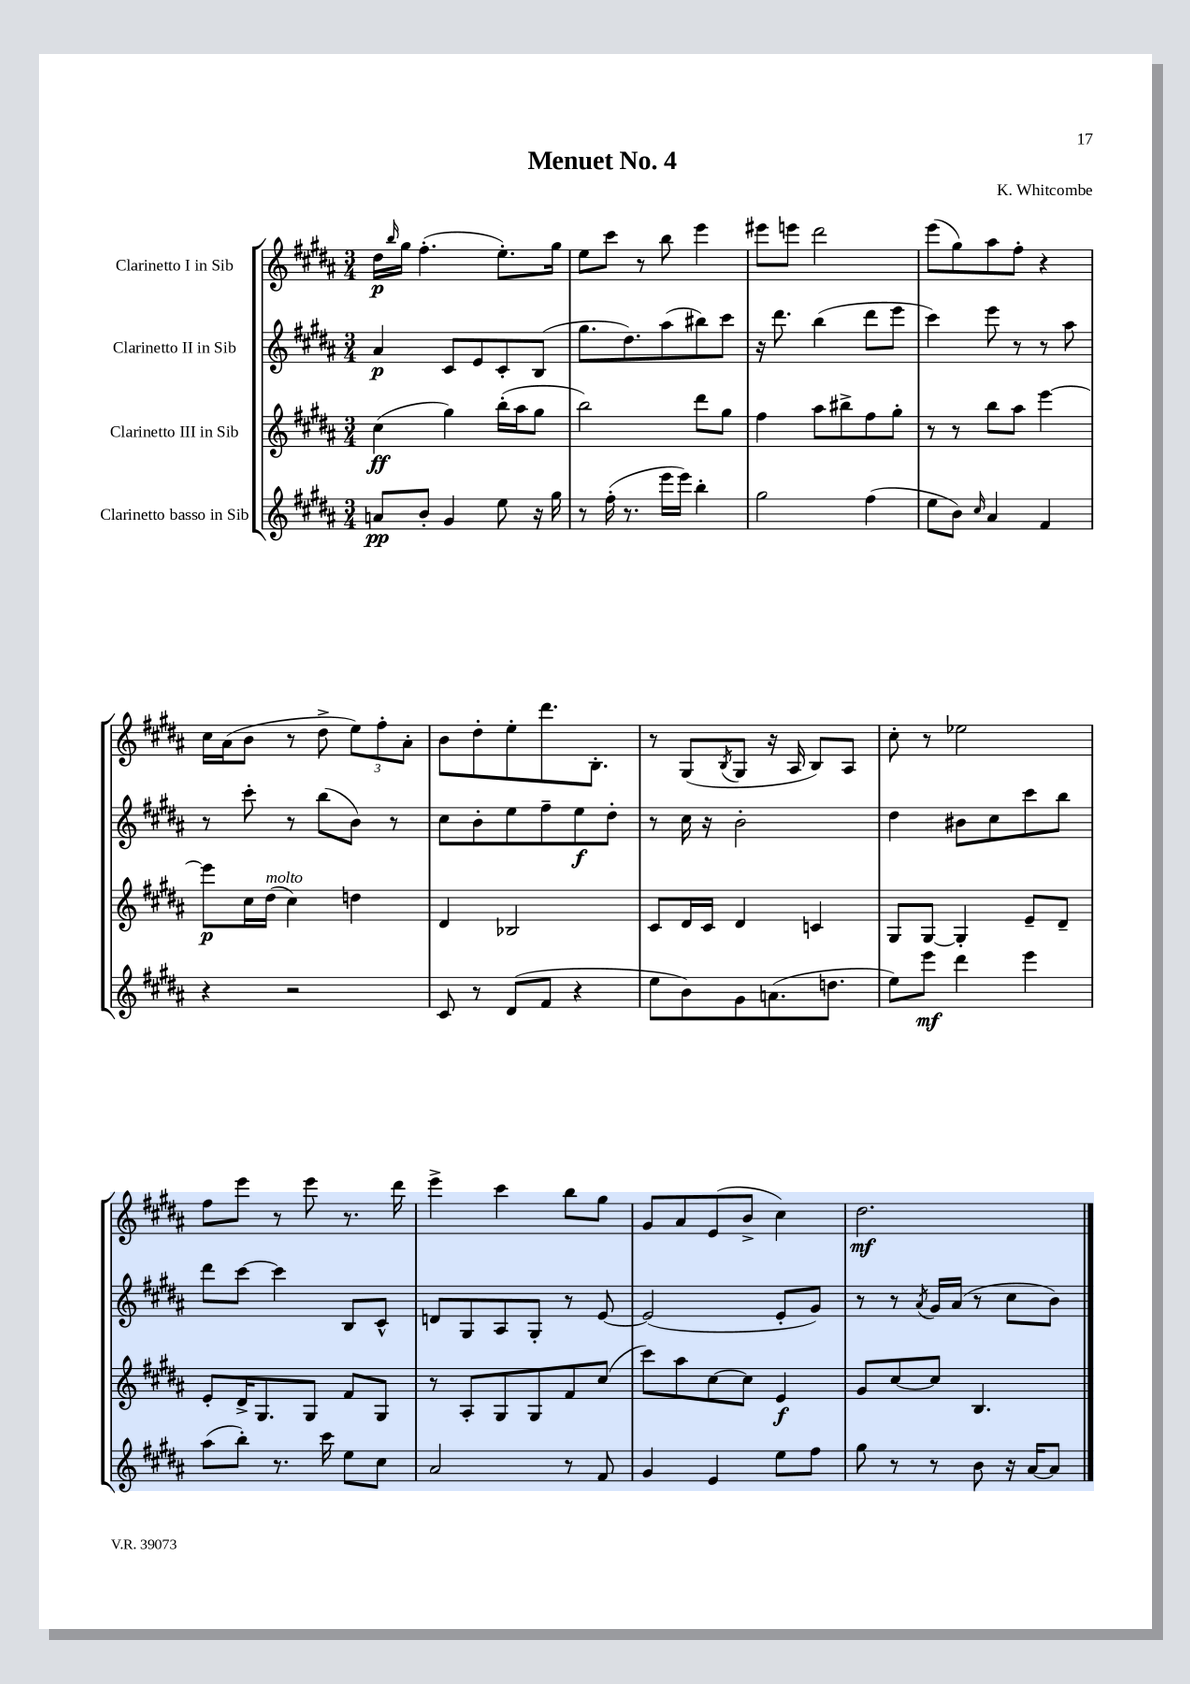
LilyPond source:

\header { title = "Menuet No. 4" composer = "K. Whitcombe" }
<<
\new StaffGroup <<
\new Staff = "s0" \with { instrumentName = "Clarinetto I in Sib" } {
    \clef treble \key b \major \numericTimeSignature \time 3/4
    dis''16\p \grace { b''16 } gis''16 fis''4.-.( e''8.-.) gis''16 |
    e''8 cis'''8 r8 b''8 e'''4 |
    eis'''8 e'''8 dis'''2 |
    e'''8( gis''8) ais''8 fis''8-. r4 |
    cis''16 ais'16( b'8 r8 dis''8-> \tuplet 3/2 { e''8) fis''8-. ais'8-. } |
    b'8 dis''8-. e''8-. dis'''8. b8.-. |
    r8 gis8( \acciaccatura { b8 } gis8 r16 ais16 b8) ais8 |
    cis''8-. r8 ees''2 |
    fis''8 e'''8 r8 e'''8 r8. dis'''16 |
    e'''4-> cis'''4 b''8 gis''8 |
    gis'8 ais'8 e'8( b'8-> cis''4) |
    dis''2.\mf \bar "|." |
}
\new Staff = "s1" \with { instrumentName = "Clarinetto II in Sib" } {
    \clef treble \key b \major \numericTimeSignature \time 3/4
    ais'4\p cis'8 e'8 cis'8-. b8( |
    gis''8. dis''8.) ais''8( bis''8) cis'''8 |
    r16 dis'''8. b''4( dis'''8 e'''8 |
    cis'''4) e'''8 r8 r8 ais''8 |
    r8 cis'''8-. r8 b''8( b'8) r8 |
    cis''8 b'8-. e''8 fis''8-- e''8\f dis''8-. |
    r8 cis''16 r16 b'2-. |
    dis''4 bis'8 cis''8 cis'''8 b''8 |
    dis'''8 cis'''8~ cis'''4 b8 cis'8-^ |
    d'8 gis8 ais8 gis8-. r8 e'8~ |
    e'2( e'8-. gis'8) |
    r8 r8 \acciaccatura { ais'8 } gis'16 ais'16( r8 cis''8 b'8) \bar "|." |
}
\new Staff = "s2" \with { instrumentName = "Clarinetto III in Sib" } {
    \clef treble \key b \major \numericTimeSignature \time 3/4
    cis''4\ff( gis''4) b''16-.( ais''16 gis''8 |
    b''2) dis'''8 gis''8 |
    fis''4 ais''8 bis''8-> fis''8 gis''8-. |
    r8 r8 b''8 ais''8 e'''4~ |
    e'''8\p cis''16 dis''16^\markup { \italic "molto" }( cis''4) d''4 |
    dis'4 bes2 |
    cis'8 dis'16 cis'16 dis'4 c'4 |
    gis8 gis8~ gis4-. e'8-- dis'8-- |
    e'8-. dis'16-> gis8. gis8 fis'8 gis8 |
    r8 ais8-. gis8 gis8 fis'8 cis''8( |
    cis'''8) ais''8 cis''8~ cis''8 e'4\f |
    gis'8 cis''8~ cis''8 b4. \bar "|." |
}
\new Staff = "s3" \with { instrumentName = "Clarinetto basso in Sib" } {
    \clef treble \key b \major \numericTimeSignature \time 3/4
    a'8\pp b'8-. gis'4 e''8 r16 gis''16 |
    r8 fis''16-.( r8. e'''16 e'''16) b''4-. |
    gis''2 fis''4( |
    e''8 b'8) \grace { cis''16 } ais'4 fis'4 |
    r4 r2 |
    cis'8 r8 dis'8( fis'8 r4 |
    e''8 b'8) gis'8 a'8.( d''8. |
    e''8) e'''8\mf dis'''4 e'''4 |
    ais''8( b''8-.) r8. cis'''16 e''8 cis''8 |
    ais'2 r8 fis'8 |
    gis'4 e'4 e''8 fis''8 |
    gis''8 r8 r8 b'8 r16 ais'16~ ais'8 \bar "|." |
}
>>
>>
\layout { \context { \Score \remove "Bar_number_engraver" } }
